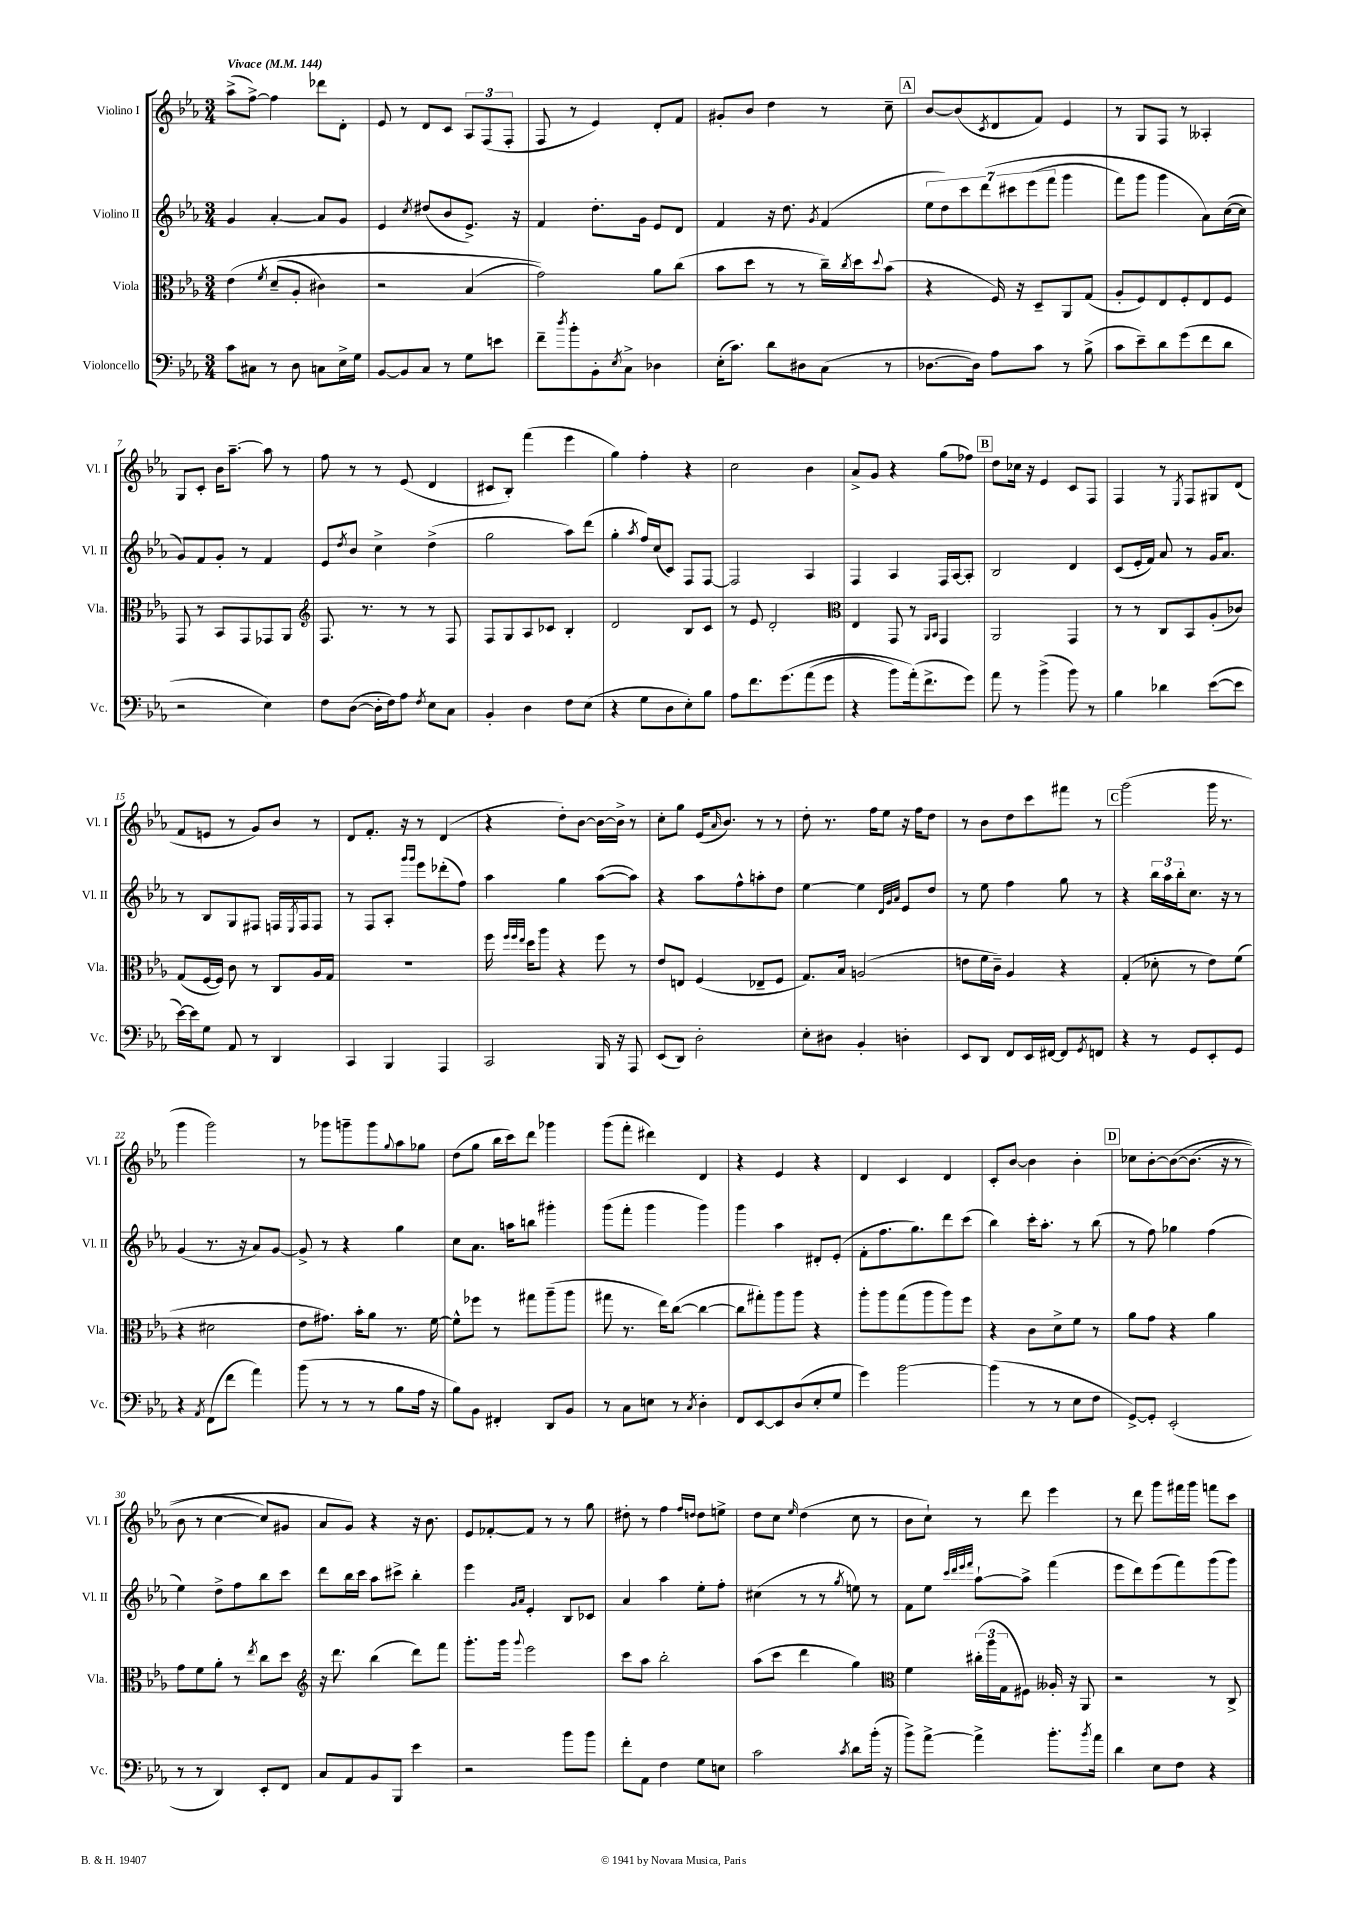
<<
\new StaffGroup <<
\new Staff = "s0" \with { instrumentName = "Violino I" shortInstrumentName = "Vl. I" } {
    \clef treble \key ees \major \numericTimeSignature \time 3/4 \tempo "Vivace" 4 = 144
    aes''8->( f''8~->) f''4 des'''8 d'8-. |
    ees'8 r8 d'8 c'8 \tuplet 3/2 { aes8 f8( f8-. } |
    f8 r8 ees'4) d'8-. f'8 |
    gis'8-. bes'8 d''4 r8 c''8-- |
    \mark \markup { \box "A" } bes'8~ bes'8( \acciaccatura { c'8 } d'8 f'8) ees'4 |
    r8 g8 f8 r8 aeses4-. |
    g8 c'8-. bes'16 aes''8.~-- aes''8 r8 |
    f''8 r8 r8 ees'8( d'4 |
    cis'8 bes8-.) f'''4( ees'''4 |
    g''4) f''4-. r4 |
    c''2 bes'4 |
    aes'8-> g'8 r4 g''8( fes''8) |
    \mark \markup { \box "B" } d''8 ces''16 r16 ees'4 c'8 f8 |
    f4 r8 \acciaccatura { ees8 } f8 gis8 d'8( |
    f'8 e'8 r8 g'8) bes'8 r8 |
    d'8 f'8.-. r16 r8 d'4( |
    r4 d''8-.) bes'8~ bes'16~ bes'16-> r8 |
    c''8-. g''8 ees'16( \grace { aes'16 } bes'8.) r8 r8 |
    d''8-. r8. f''16 ees''8 r16 f''16 d''8 |
    r8 bes'8 d''8 c'''8 fis'''8 r8 |
    \mark \markup { \box "C" } g'''2( g'''16 r8. |
    g'''4 g'''2) |
    r8 ges'''8 g'''8-- g'''8 \appoggiatura { g''8 } aes''8 ges''8 |
    d''8( g''8 bes''16 c'''16) d'''8 ges'''4 |
    g'''8( f'''8-. dis'''4) d'4 |
    r4 ees'4 r4 |
    d'4 c'4 d'4 |
    c'8-. bes'8~ bes'4 bes'4-. |
    \mark \markup { \box "D" } ces''8 bes'8~-. bes'8~\( bes'8.( r16 r8 |
    bes'8 r8 c''4~ c''8) gis'8 |
    aes'8 g'8\) r4 r16 bes'8. |
    ees'8 fes'8~-. fes'8 r8 r8 g''8 |
    dis''8-. r8 f''4 \grace { f''16 d''16 } d''8 e''8-> |
    d''8 c''8 \grace { ees''16 } d''4( c''8 r8 |
    bes'8 c''8-!) r8 d'''8 ees'''4 |
    r8 d'''8 g'''8 fis'''16 g'''16 f'''8 c'''8 \bar "|." |
}
\new Staff = "s1" \with { instrumentName = "Violino II" shortInstrumentName = "Vl. II" } {
    \clef treble \key ees \major \numericTimeSignature \time 3/4
    g'4 aes'4~-. aes'8 g'8 |
    ees'4 \acciaccatura { c''8 } dis''8( bes'8 ees'8.->) r16 |
    f'4 d''8.-. g'16 ees'8 d'8 |
    f'4 r16 d''8. \acciaccatura { g'8 } f'4( |
    \mark \markup { \box "A" } \tuplet 7/4 { ees''8 d''8) c'''8 d'''8\( cis'''8 ees'''8( f'''8 } g'''4 |
    f'''8) g'''8 g'''4 aes'8\) c''16~( c''16 |
    g'8) f'8 g'8-. r8 f'4 |
    ees'8 \acciaccatura { d''8 } bes'8 c''4-> d''4->( |
    g''2 aes''8) d'''8( |
    g''4-. \acciaccatura { aes''8 } f''16) c''16( c'8) f8 f8~ |
    f2 aes4 |
    f4 aes4 f16 aes16~ aes8-. |
    \mark \markup { \box "B" } bes2 d'4 |
    c'8( ees'16-. f'16) aes'8 r8 g'16 aes'8. |
    r8 bes8 g8 fis8 f16 \acciaccatura { ees8 } f16 f8 |
    r8 f8 aes8-. \grace { g'''16 g'''16 } ees'''8 des'''8-.( f''8) |
    aes''4 g''4 aes''8~( aes''8) |
    r4 aes''8 f''8-^ a''8-. d''8 |
    ees''4~ ees''4 \grace { d'32 g'32 aes'32 } ees'8 d''8 |
    r8 ees''8 f''4 g''8 r8 |
    \mark \markup { \box "C" } r4 \tuplet 3/2 { bes''16 aes''16 bes''16-. } c''8. r16 r8 |
    g'4( r8. r16 aes'8) g'8~ |
    g'8-> r8 r4 g''4 |
    c''8 aes'8. a''16 b''8 gis'''4-. |
    g'''8( f'''8-. g'''4 g'''4) |
    g'''4 aes''4 dis'8-. ees'8-.( |
    f'8-. f''8. g''8.) d'''8 c'''8( |
    bes''4) c'''16-. aes''8.-. r8 bes''8( |
    \mark \markup { \box "D" } r8 f''8) ges''4 f''4( |
    ees''4) d''8-> f''8 bes''8 c'''8 |
    d'''8 bes''16 c'''16 aes''8 cis'''8-> bes''4-. |
    ees'''4 \grace { g'16 aes'16 } ees'4-. bes8 ces'8 |
    aes'4 aes''4 ees''8-. f''8-. |
    cis''4( r8 r8 \acciaccatura { g''8 } e''8) r8 |
    f'8 ees''8 \grace { c'''32 d'''32 ees'''32 f'''32 } aes''8~-! aes''8-> f'''4( |
    ees'''8 d'''8) ees'''8( f'''8) g'''8( g'''8) \bar "|." |
}
\new Staff = "s2" \with { instrumentName = "Viola" shortInstrumentName = "Vla." } {
    \clef alto \key ees \major \numericTimeSignature \time 3/4
    ees'4\( \acciaccatura { f'8 } d'8--( aes8-. cis'4) |
    r2 bes4( |
    g'2)\) aes'8 c''8( |
    bes'8 d''8 r8 r8 c''16--) \acciaccatura { c''8 } d''16 \appoggiatura { d''8 } bes'8( |
    \mark \markup { \box "A" } r4 f16) r16 d8-- aes,8 g8( |
    aes8-. f8) ees8 f8-. ees8 f8 |
    g,8 r8 bes,8 g,8 ges,8 aes,8 |
    \clef treble f8. r8. r8 r8 f8 |
    f8 g8 aes8 ces'8 bes4-. |
    d'2 bes8 c'8 |
    r8 ees'8 d'2-. |
    \clef alto ees4 g,8 r8 \grace { aes,16 bes,16 } g,4 |
    \mark \markup { \box "B" } aes,2 g,4 |
    r8 r8 c8 bes,8 aes8-.( ces'8) |
    g8( f16~ f16) c'8 r8 c8 aes16 g16 |
    R2. |
    f''16 \grace { f''32 f''32 ees''32 } d''16 aes''8 r4 f''8 r8 |
    ees'8 e8 f4( ees8-- f8 |
    g8.) bes16 a2( |
    e'8 f'16 c'16--) aes4 r4 |
    \mark \markup { \box "C" } g4-.( des'8-. r8 ees'8) f'8( |
    r4 dis'2 |
    ees'8 gis'8.) bes'16-. aes'8 r8. f'16~ |
    f'8-^ fes''8 r8 gis''8 aes''8--( aes''8 |
    gis''8 r8. ees''16) c''8~( c''4~ |
    c''8 gis''8-.) aes''8 aes''8 r4 |
    aes''8-. aes''8 g''8( aes''8 aes''8) f''8 |
    r4 c'8 d'8-> f'8 r8 |
    \mark \markup { \box "D" } aes'8 g'8 r4 aes'4 |
    g'8 f'8 aes'8-. r8 \acciaccatura { ees''8 } c''8 d''8 |
    \clef treble r16 d'''8. bes''4( d'''8) f'''8 |
    g'''8.-. g'''16 \appoggiatura { g'''8 } ees'''2 |
    c'''8 aes''8 bes''2-. |
    aes''8( c'''8 d'''4 g''4) |
    \clef alto f'4 \tuplet 3/2 { cis''16-.( aes''16 g16 } fis8) aeses16-. r16 aes,8 |
    r2 r8 c8-> \bar "|." |
}
\new Staff = "s3" \with { instrumentName = "Violoncello" shortInstrumentName = "Vc." } {
    \clef bass \key ees \major \numericTimeSignature \time 3/4
    c'8 cis8 r8 d8 c8 ees16-> g16 |
    bes,8~ bes,8 c8 r8 g8 e'8 |
    f'8-- \acciaccatura { d''8 } bes'8-. bes,8-. \acciaccatura { ees8 } c8-> des4 |
    ees16-.( c'8.) d'8 dis8 c8( r8 |
    \mark \markup { \box "A" } des8.~ des16) aes8 c'8 r8 bes8->( |
    c'8 ees'8--) d'8 g'8( f'8 d'8 |
    r2 ees4) |
    f8 d8~( d16-. f16) aes8 \acciaccatura { f8 } ees8 c8 |
    bes,4-. d4 f8 ees8( |
    r4 g8 d8 ees8-.) bes8 |
    aes8 f'8. g'8.\( aes'8( g'8 |
    r4 bes'8) aes'16-.(\) f'8.-> g'8) |
    \mark \markup { \box "B" } aes'8 r8 bes'4->( bes'8) r8 |
    bes4 des'4 ees'8~( ees'8 |
    ees'16~) ees'16 g8 aes,8 r8 d,4 |
    c,4 bes,,4 aes,,4 |
    c,2 bes,,16 r16 aes,,8 |
    ees,8( d,8) d2-. |
    ees8-. dis8 bes,4-. d4-. |
    ees,8 d,8 f,8 ees,16 fis,16~ fis,8 \acciaccatura { g,8 } f,8 |
    \mark \markup { \box "C" } r4 r8 g,8 ees,8-. g,8 |
    r4 \acciaccatura { aes,8 } f,8( f'8 aes'4) |
    bes'8( r8 r8 r8 bes8 aes16 r16 |
    bes8) bes,8 fis,4-. d,8 bes,8 |
    r8 c8 e8 r8 \acciaccatura { c8 } d4-. |
    f,8 ees,8~ ees,8 d8( ees8-. g8 |
    g'4) bes'2~ |
    bes'4( r8 r8 ees8 f8 |
    \mark \markup { \box "D" } g,8~->) g,8-. ees,2-.( |
    r8 r8 d,4) ees,8-. f,8 |
    c8 aes,8 bes,8 bes,,8 ees'4 |
    r2 bes'8 bes'8 |
    f'8-. aes,8 f4 g8 e8 |
    c'2 \acciaccatura { c'8 } d'8 bes'16-.( r16 |
    bes'8->) aes'8~-> aes'4-> bes'8.-. \acciaccatura { bes'8 } aes'16 |
    d'4 ees8 f8 r4 \bar "|." |
}
>>
>>
